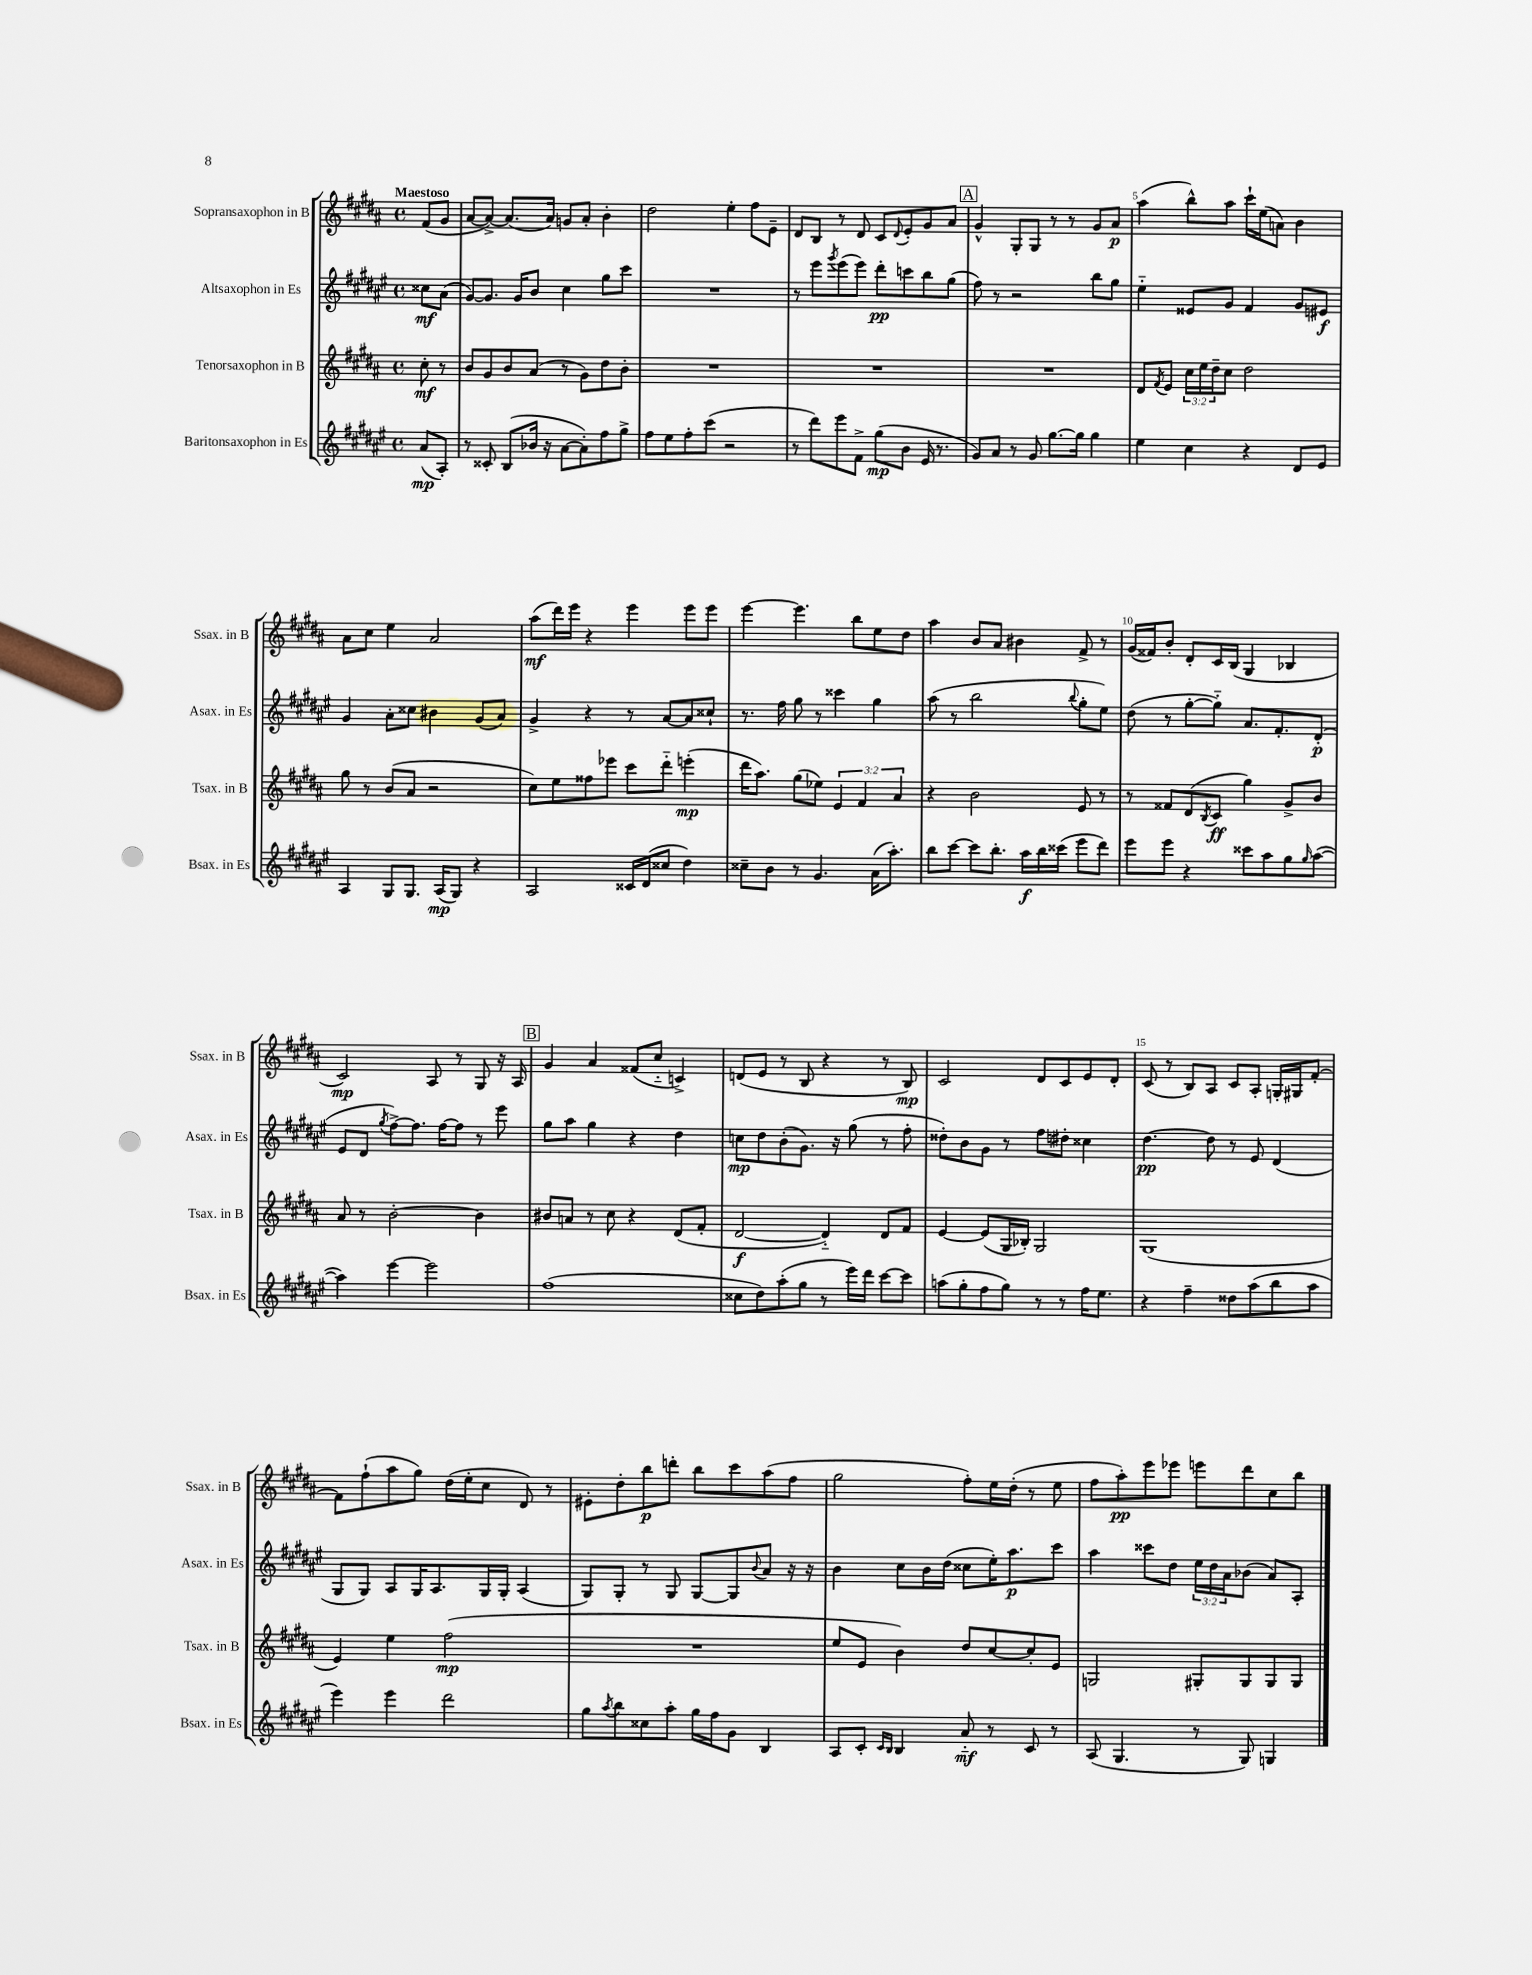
<<
\new StaffGroup <<
\new Staff = "s0" \with { instrumentName = "Sopransaxophon in B" shortInstrumentName = "Ssax. in B" } {
    \clef treble \key b \major \defaultTimeSignature \time 4/4 \partial 4 \tempo "Maestoso"
    fis'8( gis'8 |
    ais'8~ ais'8~->) ais'8.( ais'16) g'8 ais'8-. b'4-. |
    dis''2 e''4-. fis''8 e'8-- |
    dis'8 b8 r8 dis'8 cis'8 \appoggiatura { dis'8 } e'8-. gis'8 ais'8 |
    \mark \markup { \box "A" } gis'4-^ gis8-. gis8 r8 r8 gis'8 ais'8\p |
    ais''4( b''8-^) ais''8 cis'''16-! e''16( a'8) b'4 |
    ais'8 cis''8 e''4 ais'2 |
    ais''8\mf( dis'''16) e'''16 r4 e'''4 e'''8 e'''8 |
    e'''4~ e'''4. b''8 e''8 dis''8 |
    ais''4 b'8 ais'8 bis'4 fis'8-> r8 |
    gis'16( fisis'16) b'8-. dis'8-. cis'16 b16( gis4 bes4 |
    cis'2\mp) ais8 r8 gis8 r16 ais16 |
    \mark \markup { \box "B" } gis'4 ais'4 fisis'8( cis''8-_ c'4->) |
    d'8( e'8 r8 b8 r4 r8 b8\mp) |
    cis'2 dis'8 cis'8 e'8 dis'8-. |
    cis'8( r8 b8) ais8 cis'8 ais8-. g16-. gis16 fis'8~-. |
    fis'8 fis''8-!( ais''8 gis''8) dis''16( e''16-. cis''8 dis'8) r8 |
    eis'8-. dis''8-. b''8\p d'''8-. b''8 cis'''8 ais''8( fis''8 |
    gis''2 fis''8-.) e''16 dis''16-.( r8 e''8 |
    fis''8 ais''8-.\pp) e'''8 ees'''8 e'''8 dis'''8 cis''8 b''8 \bar "|." |
}
\new Staff = "s1" \with { instrumentName = "Altsaxophon in Es" shortInstrumentName = "Asax. in Es" } {
    \clef treble \key fis \major \defaultTimeSignature \time 4/4 \override Staff.TupletNumber.text = #tuplet-number::calc-fraction-text \partial 4
    cisis''8\mf ais'8( |
    gis'8~) gis'8. gis'16 b'8 cis''4 gis''8 cis'''8 |
    R1 |
    r8 eis'''8 \acciaccatura { gis'''8 } eis'''8( eis'''8) dis'''8-.\pp c'''8 b''8 gis''8( |
    \mark \markup { \box "A" } fis''8) r8 r2 b''8 gis''8 |
    eis''4-_ eisis'8 gis'8 fis'4 gis'8 eis'8\f |
    gis'4 ais'8-. cisis''8 bis'4 gis'8( ais'8) |
    gis'4-> r4 r8 ais'8~ ais'8 cisis''8-! |
    r8. fis''16 gis''8 r8 cisis'''4 gis''4 |
    ais''8( r8 b''2 \appoggiatura { b''8 } gis''8-. eis''8) |
    dis''8( r8 gis''8~-. gis''8-_) ais'8. fis'8.-. dis'8-.\p( |
    eis'8 dis'8 \acciaccatura { gis''8 } fis''8~->) fis''8. fis''16~ fis''8 r8 eis'''8 |
    \mark \markup { \box "B" } gis''8 ais''8 gis''4 r4 dis''4 |
    c''8\mp dis''8 b'8-.( gis'8.) r16 gis''8( r8 fis''8-. |
    disis''8-.) b'8 gis'8 r8 fis''8 dis''8-. cisis''4 |
    dis''4.~\pp dis''8 r8 eis'8 dis'4( |
    gis8 gis8) ais8 gis16 ais8. gis16 gis16-. ais4( |
    gis8) gis8-. r8 gis8 gis8~ gis8 \appoggiatura { b'8 } ais'8 r16 r16 |
    b'4 cis''8 b'16 dis''16( cisis''8 eis''16-.) ais''8.\p cis'''8 |
    ais''4 cisis'''8 dis''8 \tuplet 3/2 { eis''16 dis''16 ais'16 } bes'8( ais'8) ais8-. \bar "|." |
}
\new Staff = "s2" \with { instrumentName = "Tenorsaxophon in B" shortInstrumentName = "Tsax. in B" } {
    \clef treble \key b \major \defaultTimeSignature \time 4/4 \override Staff.TupletNumber.text = #tuplet-number::calc-fraction-text \partial 4
    cis''8-.\mf r8 |
    b'8 gis'8 b'8 ais'8( r8 gis'8) dis''8 b'8-. |
    R1 |
    R1 |
    \mark \markup { \box "A" } R1 |
    dis'8 \acciaccatura { fis'8 } e'8 \tuplet 3/2 { cis''16 e''16 dis''16-- } cis''8 dis''2 |
    gis''8 r8 b'8( ais'8 r2 |
    cis''8) e''8 fisis''8 ees'''8 cis'''8 dis'''8-_ e'''4-.\mp( |
    dis'''16 ais''8.) gis''8( ees''8) \tuplet 3/2 { e'4 fis'4 ais'4 } |
    r4 b'2 e'8 r8 |
    r8 fisis'8 dis'8( \acciaccatura { b8 } cis'8\ff gis''4) gis'8-> b'8 |
    ais'8 r8 b'2~-. b'4 |
    \mark \markup { \box "B" } bis'8 a'8 r8 cis''8 r4 dis'8( fis'8-. |
    dis'2~\f dis'4-_) dis'8 fis'8 |
    e'4~ e'8( gis16 bes16-.) gis2 |
    gis1( |
    e'4) e''4 fis''2\mp( |
    R1 |
    e''8 e'8 b'4) dis''8 cis''8~ cis''8-. e'8 |
    g2 gis8-. gis8 gis8 gis8 \bar "|." |
}
\new Staff = "s3" \with { instrumentName = "Baritonsaxophon in Es" shortInstrumentName = "Bsax. in Es" } {
    \clef treble \key fis \major \defaultTimeSignature \time 4/4 \partial 4
    ais'8\mp( ais8-.) |
    r8 cisis'8-. b8( bes'16 r16 ais'8~ ais'8-.) fis''8 gis''8-> |
    fis''8 eis''8 fis''8-. cis'''8( r2 |
    r8 dis'''8) eis'''8 fis'8-> gis''8\mp( b'8 eis'16 r8. |
    \mark \markup { \box "A" } gis'8) ais'8 r8 gis'8 gis''8.~ gis''16 gis''4 |
    eis''4 cis''4 r4 dis'8 eis'8 |
    ais4 gis8 gis8. ais16\mp( gis8) r4 |
    ais2 cisis'16 dis'16( cisis''8 dis''4) |
    cisis''8-- b'8 r8 gis'4. ais'16( ais''8.-.) |
    b''8 cis'''8~ cis'''8 b''8.-. ais''16\f b''16 cisis'''16( eis'''8 dis'''8) |
    eis'''8 eis'''8 r4 cisis'''8 ais''8 gis''8 \grace { gis''16 } ais''8~( |
    ais''4) eis'''4~ eis'''2 |
    \mark \markup { \box "B" } fis''1( |
    cisis''8 dis''8) ais''8-.( gis''8 r8 eis'''16) dis'''16 cis'''8~ cis'''8 |
    a''8( gis''8-. fis''8 gis''8) r8 r8 fis''16 eis''8. |
    r4 fis''4-- disis''8 ais''8( b''8 ais''8 |
    eis'''4) eis'''4 dis'''2 |
    gis''8 \acciaccatura { ais''8 } b''8 cisis''8 ais''8-. gis''16 fis''16 gis'8 b4 |
    ais8 cis'8-. \grace { cis'16 b16 } b4 ais'8-_\mf r8 cis'8 r8 |
    ais8( gis4. r8 gis8) g4 \bar "|." |
}
>>
>>
\layout { \context { \Score \override BarNumber.break-visibility = ##(#f #t #t) barNumberVisibility = #(every-nth-bar-number-visible 5) } }
